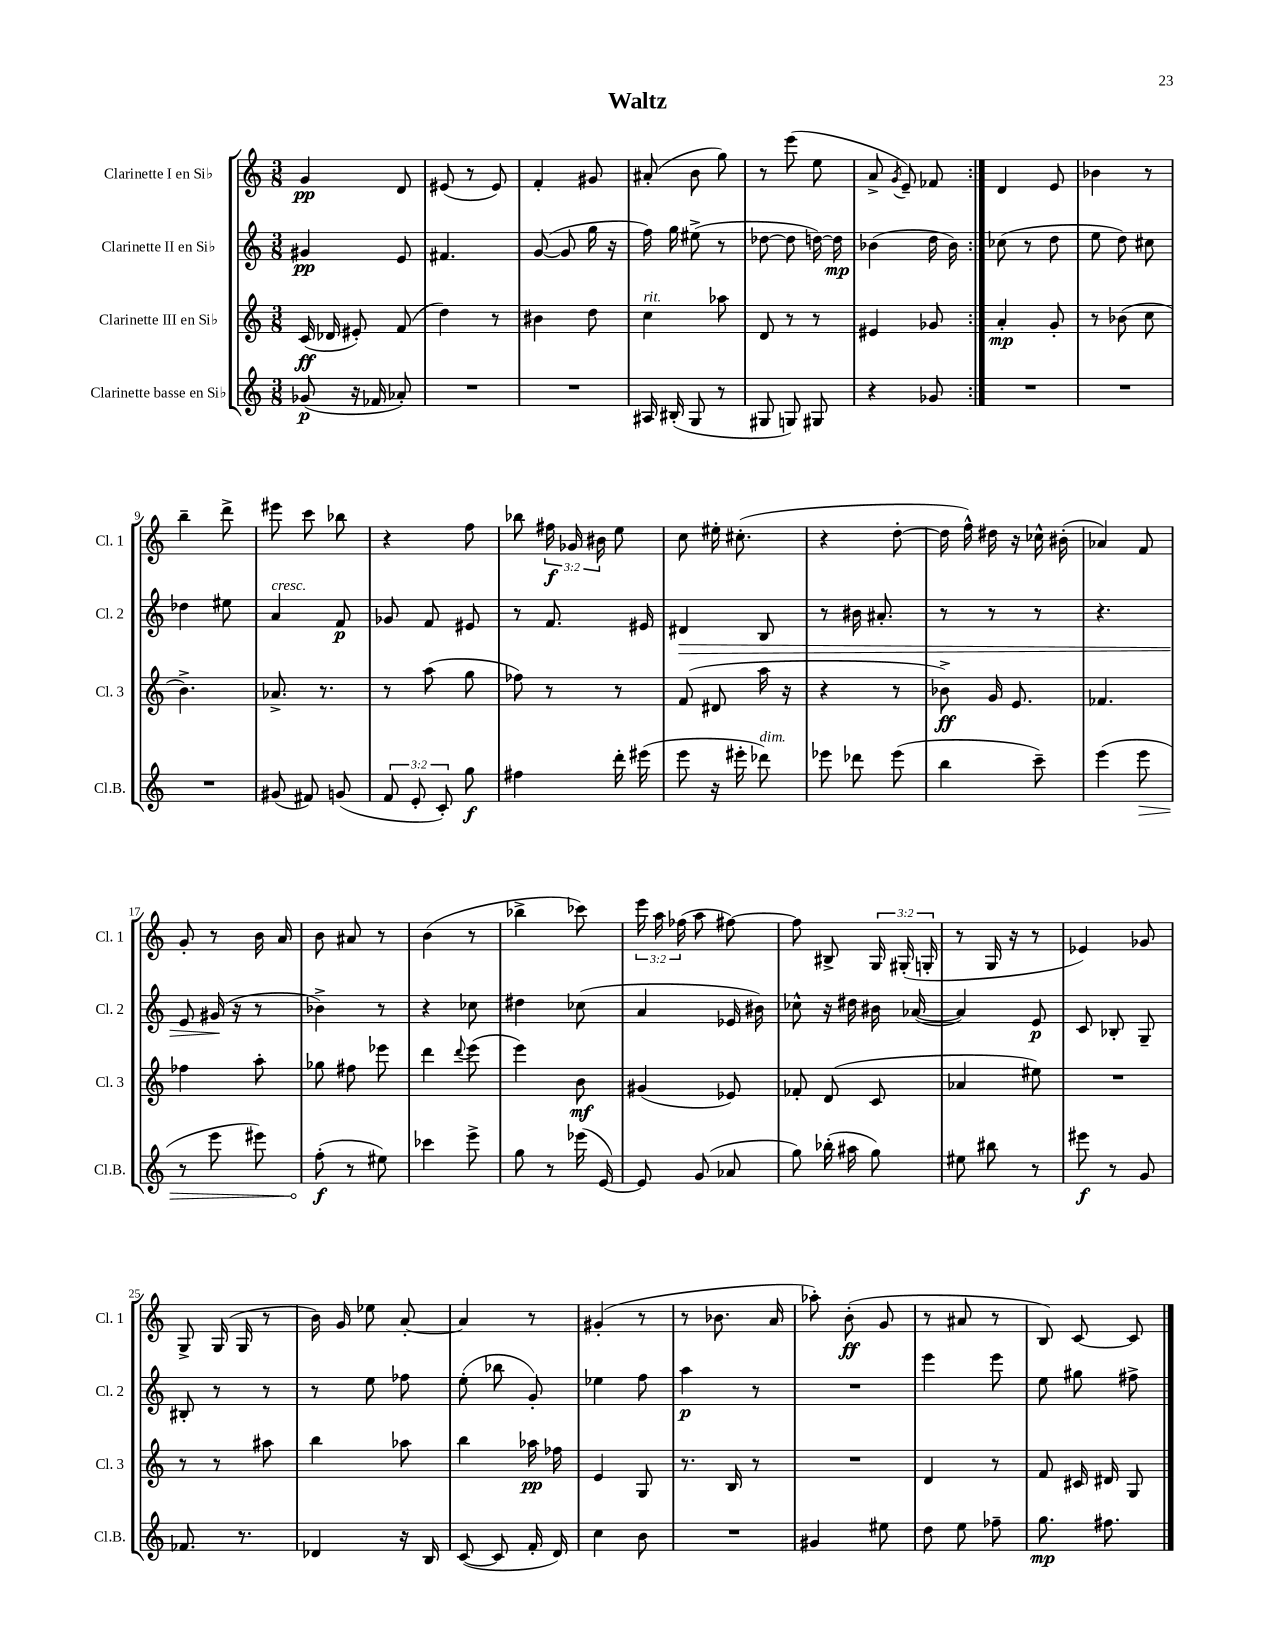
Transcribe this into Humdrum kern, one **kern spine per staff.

**kern	**dynam	**kern	**dynam	**kern	**dynam	**kern	**dynam
*part4	*part4	*part3	*part3	*part2	*part2	*part1	*part1
*staff4	*staff4	*staff3	*staff3	*staff2	*staff2	*staff1	*staff1
*I"Clarinette basse en Si♭	*	*I"Clarinette III en Si♭	*	*I"Clarinette II en Si♭	*	*I"Clarinette I en Si♭	*
*I'Cl.B.	*	*I'Cl. 3	*	*I'Cl. 2	*	*I'Cl. 1	*
*clefG2	*	*clefG2	*	*clefG2	*	*clefG2	*
*k[]	*	*k[]	*	*k[]	*	*k[]	*
*M3/8	*	*M3/8	*	*M3/8	*	*M3/8	*
=1	=1	=1	=1	=1	=1	=1	=1
(8g-X/	p	(16c/	ff	4g#X/	pp	4g/	pp
.	.	16d-X/	.	.	.	.	.
16r	.	8e#X'/)	.	.	.	.	.
16f-X/	.	.	.	.	.	.	.
8a-X'/)	.	(8f/	.	8e/	.	8d/	.
=2	=2	=2	=2	=2	=2	=2	=2
4.r	.	4dd\)	.	4.f#X/	.	(8e#X/	.
.	.	.	.	.	.	8r	.
.	.	8r	.	.	.	8e#/)	.
=3	=3	=3	=3	=3	=3	=3	=3
4.r	.	4b#X\	.	([8g/	.	4f'/	.
.	.	.	.	8g/]	.	.	.
.	.	8dd\	.	16gg\	.	8g#X/	.
.	.	.	.	16r	.	.	.
=4	=4	=4	=4	=4	=4	=4	=4
!	!	!LO:TX:a:i:t=rit.	!	!	!	!	!
16A#X/	.	4cc\	.	16ff\)	.	(8a#X'/	.
(16B#X'/	.	.	.	16gg\	.	.	.
8G/	.	.	.	(8ee#X^\	.	8b\	.
8r	.	8aa-X\	.	8r	.	8gg\)	.
=5	=5	=5	=5	=5	=5	=5	=5
8G#X/	.	8d/	.	[8dd-X\	.	8r	.
8Gn/)	.	8r	.	8dd-\]	.	(8eee\	.
8G#X/	.	8r	.	[16ddn\)	.	8ee\	.
.	.	.	.	16dd\]	mp	.	.
=6	=6	=6	=6	=6	=6	=6	=6
4r	.	4e#X/	.	(4b-X\	.	8a^/	.
.	.	.	.	.	.	8qg/	.
.	.	.	.	.	.	8e~/)	.
8g-X/	.	8g-X/	.	16dd\	.	8f-X/	.
.	.	.	.	16b-\)	.	.	.
=7:|!	=7:|!	=7:|!	=7:|!	=7:|!	=7:|!	=7:|!	=7:|!
4.r	.	4a'/	mp	(8cc-X\	.	4d/	.
.	.	.	.	8r	.	.	.
.	.	8g'/	.	8dd\	.	8e/	.
=8	=8	=8	=8	=8	=8	=8	=8
4.r	.	8r	.	8ee\	.	4b-X\	.
.	.	(8b-X\	.	8dd\)	.	.	.
.	.	8cc\	.	8cc#X\	.	8r	.
!!LO:LB:g=z
=9	=9	=9	=9	=9	=9	=9	=9
4.r	.	4.b^\)	.	4dd-X\	.	4bb~\	.
.	.	.	.	8ee#X\	.	8ddd^\	.
=10	=10	=10	=10	=10	=10	=10	=10
!	!	!	!	!LO:TX:a:i:t=cresc.	!	!	!
(8g#X/	.	8.a-X^/	.	4a/	.	8eee#X\	.
8f#X/)	.	.	.	.	.	8ccc\	.
.	.	8.r	.	.	.	.	.
(8gn/	.	.	.	8f/	p	8bb-X\	.
=11	=11	=11	=11	=11	=11	=11	=11
12f/	.	8r	.	8g-X/	.	4r	.
12e'/	.	.	.	.	.	.	.
.	.	(8aa\	.	8f/	.	.	.
12c'/)	.	.	.	.	.	.	.
8gg\	f	8gg\	.	8e#X/	.	8ff\	.
=12	=12	=12	=12	=12	=12	=12	=12
4ff#X\	.	8ff-X\)	.	8r	.	8bb-X\	.
.	.	8r	.	8.f/	.	24ff#X\	f
.	.	.	.	.	.	24g-X/	.
.	.	.	.	.	.	24b#X\	.
16ddd'\	.	8r	.	.	.	8ee\	.
(16eee#X\	.	.	.	16e#X/	.	.	.
=13	=13	=13	=13	=13	=13	=13	=13
!	!	!	!	!	!LO:HP:b	!	!
8eee\	.	(8f/	.	4d#X/	>	8cc\	.
16r	.	8d#X/	.	.	.	16ee#X'\	.
16eee#X'\	.	.	.	.	.	(8.cc#X'\	.
!LO:TX:a:i:t=dim.	!	!	!	!	!	!	!
8ddd-X\)	.	16aa\	.	8B/	.	.	.
.	.	16r	.	.	.	.	.
=14	=14	=14	=14	=14	=14	=14	=14
8eee-X\	.	4r	.	8r	.	4r	.
8ddd-X\	.	.	.	16b#X\	.	.	.
.	.	.	.	8.a#X'/	.	.	.
(8eee-\	.	8r	.	.	.	[8dd'\	.
=15	=15	=15	=15	=15	=15	=15	=15
4bb\	.	8b-X^\)	ff	8r	.	16dd\]	.
.	.	.	.	.	.	16ff^^\)	.
.	.	16g/	.	8r	.	16dd#X\	.
.	.	8.e/	.	.	.	16r	.
8ccc~\)	.	.	.	8r	.	16cc-X^^\	.
.	.	.	.	.	.	(16b#X'\	.
=16	=16	=16	=16	=16	=16	=16	=16
(4eee\	.	4.f-X/	.	4.r	.	4a-X/)	.
!	!LO:HP:b	!	!	!	!	!	!
8eee\	>	.	.	.	.	8f/	.
!!LO:LB:g=z
=17	=17	=17	=17	=17	=17	=17	=17
8r	.	4ff-X\	.	8e/	.	8g'/	.
8eee\	.	.	.	(16g#X/	.	8r	.
.	.	.	.	16r	]	.	.
8eee#X\)	.	8aa'\	.	8r	.	16b\	.
.	.	.	.	.	.	16a/	.
=18	=18	=18	=18	=18	=18	=18	=18
(8ff'\	f	8gg-X\	.	4b-X^\)	.	8b\	.
8r	]	8ff#X\	.	.	.	8a#X/	.
8ee#X\)	.	8eee-X\	.	8r	.	8r	.
=19	=19	=19	=19	=19	=19	=19	=19
4ccc-X\	.	4ddd\	.	4r	.	(4b\	.
.	.	8qqddd/	.	.	.	.	.
8eee^\	.	(8eee\	.	8cc-X\	.	8r	.
=20	=20	=20	=20	=20	=20	=20	=20
8gg\	.	4eee\)	.	4dd#X\	.	4bb-X^\	.
8r	.	.	.	.	.	.	.
(16eee-X\	.	8b\	mf	(8cc-X\	.	8ccc-X\)	.
[16e/)	.	.	.	.	.	.	.
=21	=21	=21	=21	=21	=21	=21	=21
8e/]	.	(4g#X/	.	4a/	.	24eee\	.
.	.	.	.	.	.	24aa\	.
.	.	.	.	.	.	(24ff-X\	.
(8g/	.	.	.	.	.	8aa\	.
8a-X/	.	8e-X/)	.	16e-X/	.	[8ff#X\)	.
.	.	.	.	16b#X\)	.	.	.
=22	=22	=22	=22	=22	=22	=22	=22
8gg\)	.	8f-X'/	.	8cc-X^^\	.	8ff#\]	.
(16bb-X'\	.	(8d/	.	16r	.	8B#X^/	.
16aa#X\	.	.	.	16dd#X\	.	.	.
8gg\)	.	8c/	.	16b#X\	.	24G/	.
.	.	.	.	.	.	(24G#X'/	.
.	.	.	.	([16a-X/	.	.	.
.	.	.	.	.	.	24Gn'/	.
=23	=23	=23	=23	=23	=23	=23	=23
8ee#X\	.	4a-X/	.	4a-/])	.	8r	.
8bb#X\	.	.	.	.	.	16G/	.
.	.	.	.	.	.	16r	.
8r	.	8ee#X\)	.	8e/	p	8r	.
=24	=24	=24	=24	=24	=24	=24	=24
8eee#X\	f	4.r	.	8c/	.	4e-X/)	.
8r	.	.	.	8B-X'/	.	.	.
8g/	.	.	.	8G~/	.	8g-X/	.
!!LO:LB:g=z
=25	=25	=25	=25	=25	=25	=25	=25
8.f-X/	.	8r	.	8B#X'/	.	8G^/	.
.	.	8r	.	8r	.	(16G/	.
8.r	.	.	.	.	.	16G/	.
.	.	8aa#X\	.	8r	.	8r	.
=26	=26	=26	=26	=26	=26	=26	=26
4d-X/	.	4bb\	.	8r	.	16b\)	.
.	.	.	.	.	.	16g/	.
.	.	.	.	8ee\	.	8ee-X\	.
16r	.	8aa-X\	.	8ff-X\	.	[8a'/	.
16B/	.	.	.	.	.	.	.
=27	=27	=27	=27	=27	=27	=27	=27
([8c/	.	4bb\	.	(8ee'\	.	4a/]	.
8c/]	.	.	.	8bb-X\	.	.	.
16f'/	.	16aa-X\	pp	8g'/)	.	8r	.
16d/)	.	16ff-X\	.	.	.	.	.
=28	=28	=28	=28	=28	=28	=28	=28
4cc\	.	4e/	.	4ee-X\	.	(4g#X'/	.
8b\	.	8G/	.	8ff\	.	8r	.
=29	=29	=29	=29	=29	=29	=29	=29
4.r	.	8.r	.	4aa\	p	8r	.
.	.	.	.	.	.	8.b-X\	.
.	.	16B/	.	.	.	.	.
.	.	8r	.	8r	.	.	.
.	.	.	.	.	.	16a/	.
=30	=30	=30	=30	=30	=30	=30	=30
4g#X/	.	4.r	.	4.r	.	8aa-X'\)	.
.	.	.	.	.	.	(8b'\	ff
8ee#X\	.	.	.	.	.	8g/	.
=31	=31	=31	=31	=31	=31	=31	=31
8dd\	.	4d/	.	4eee\	.	8r	.
8ee\	.	.	.	.	.	8a#X/	.
8ff-X~\	.	8r	.	8eee\	.	8r	.
=32	=32	=32	=32	=32	=32	=32	=32
8.gg\	mp	8f/	.	8ee\	.	8B/)	.
.	.	16c#X/	.	8gg#X\	.	[8c/	.
8.ff#X\	.	16d#X/	.	.	.	.	.
.	.	8G/	.	8ff#X^\	.	8c/]	.
==	==	==	==	==	==	==	==
*-	*-	*-	*-	*-	*-	*-	*-
